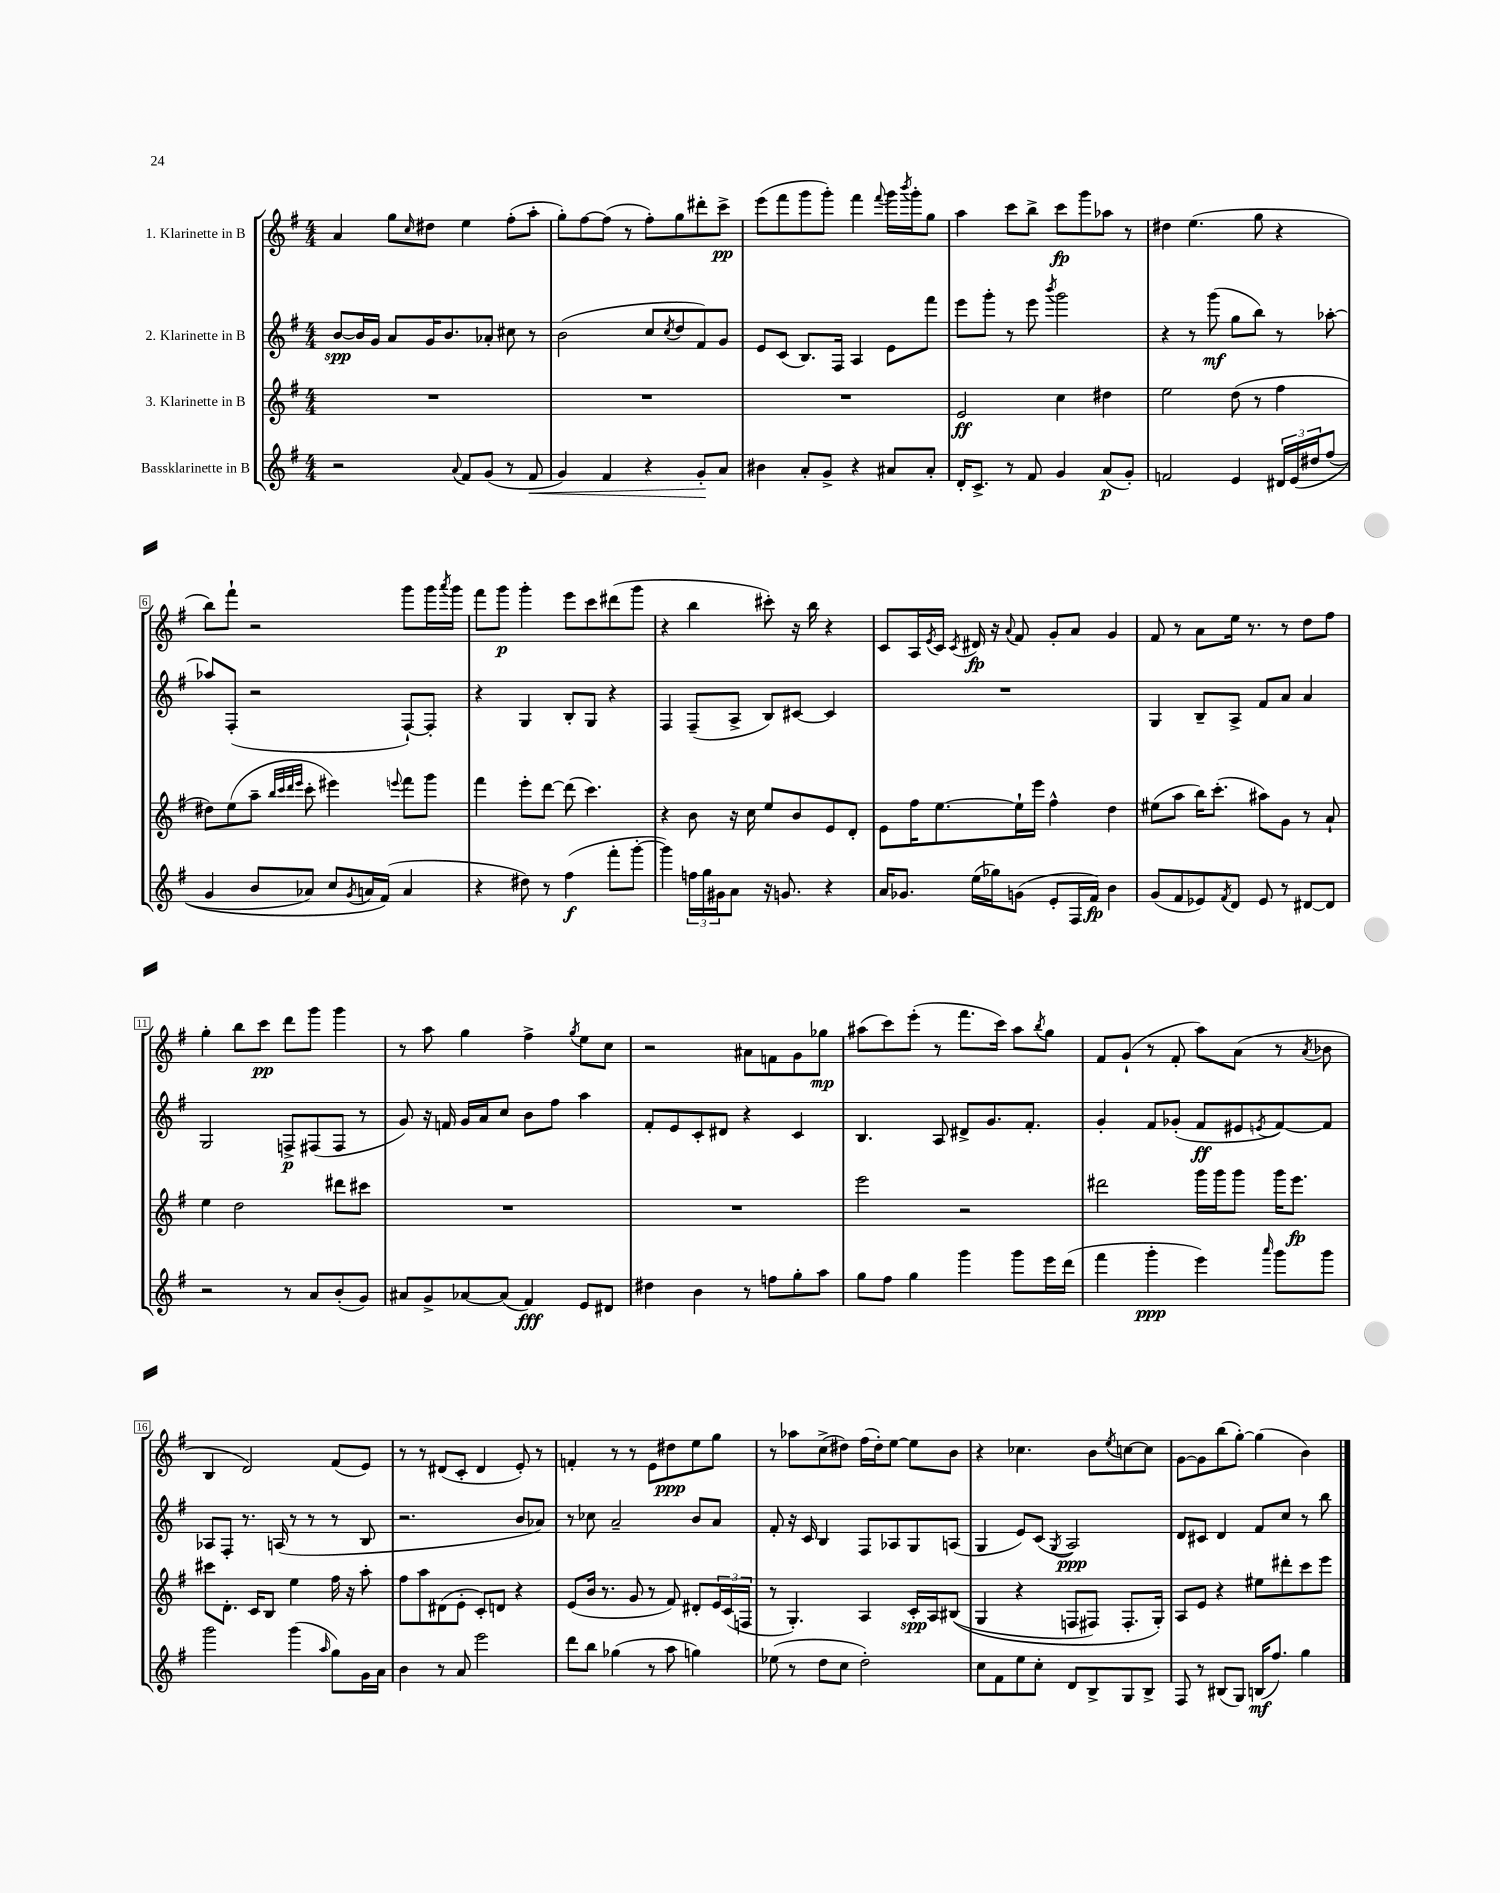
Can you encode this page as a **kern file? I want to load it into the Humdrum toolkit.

**kern	**kern	**kern	**kern
*staff4	*staff3	*staff2	*staff1
*clefG2	*clefG2	*clefG2	*clefG2
*k[f#]	*k[f#]	*k[f#]	*k[f#]
*M4/4	*M4/4	*M4/4	*M4/4
2r	1r	[8b/L	4a/
.	.	16b/]L	.
.	.	16g/JJ	.
.	.	8a/L	8gg\L
.	.	.	16qqcc/
.	.	16g/K	8dd#\J
.	.	8.b/	.
8qqa/	.	.	.
8f#/L	.	.	4ee\
(8g/J	.	8a-'/J	.
8r	.	8cc#\	(8ff#'\L
8f#/	.	8r	8aa'\J
=	=	=	=
4g/)	1r	(2b\	8gg'\L)
.	.	.	[8ff#\
4f#/	.	.	(8ff#\]J
.	.	.	8r
4r	.	8cc/L	8ff#'\L)
.	.	8qcc/	.
.	.	8dd/	8gg\
8g'/L	.	8f#/)	8ddd#'\
8a/J	.	8g/J	8ccc^\J
=	=	=	=
4b#\	1r	8e/L	(8eee\L
.	.	(8c/J	8fff#\
8a'/L	.	8.B/L)	8ggg\
8g^/J	.	.	8ggg'\J)
.	.	16F#/Jk	.
4r	.	4A/	4fff#\
.	.	.	8qqfff#/
8a#/L	.	8e\L	16ggg\LL
.	.	.	8qbbb/
.	.	.	16ggg'\J
8a#'/J	.	8fff#\J	8gg\J
=	=	=	=
16d'/LK	2e/	8eee\L	4aa\
8.c^/J	.	.	.
.	.	8ggg'\J	.
8r	.	8r	8ccc\L
8f#/	.	8eee\	8bb^\J
.	.	8qbbb/	.
4g/	4cc\	2ggg\	8ccc\L
.	.	.	8ggg\
(8a/L	4dd#\	.	8aa-\J
8g'/J)	.	.	8r
=	=	=	=
2f/	2ee\	4r	4dd#\
.	.	8r	(4.ee\
.	.	(8ggg\	.
4e/	(8dd\	8gg\L	.
.	8r	8bb\J)	8gg\
24d#/LL	4ff#\	8r	4r
&(24e/	.	.	.
24dd#/J	.	.	.
(8ff#/J	.	[8aa-'\	.
=	=	=	=
4g/	8dd#\L)	8aa-/]L	8bb\L)
.	(8ee\	(8F#'/J	8fff#`\J
8b/L	8aa~\J	2r	2r
.	32qqbb/LLL	.	.
.	32qqccc/	.	.
.	32qqddd/	.	.
.	32qqeee/JJJ	.	.
8a-/J)	8ccc'\	.	.
8cc/L	4eee#\)	.	.
8qg/	.	.	.
16a/L	.	.	.
(16f#/JJ&)	.	.	.
.	8qqeee/	.	.
4a/	8fff#\L	[8F#`/L)	8ggg\L
.	8ggg\J	8F#'/]J	16ggg\L
.	.	.	8qaaa/
.	.	.	16ggg\JJ
=	=	=	=
4r	4fff#\	4r	8fff#\L
.	.	.	8ggg\J
8dd#\)	8eee'\L	4G/	4ggg'\
8r	[8ddd\J	.	.
(4ff#\	(8ddd\]	8B'/L	8eee\L
.	4.ccc\)	8G/J	8ccc\
8fff#'\L	.	4r	(8ddd#\
[8ggg'\J	.	.	8ggg\J
=	=	=	=
4ggg\])	4r	4F#/	4r
24ff\LL	8b\	(8F#~/L	4bb\
24gg\	.	.	.
24g#\J	.	.	.
8a\J	16r	8A^/J	.
.	16cc\	.	.
16r	8ee/L	8B/L)	8ccc#'\)
8.g/	.	.	.
.	8b/	[8c#/J	16r
.	.	.	16bb\
4r	8e/	4c#/]	4r
.	8d'/J	.	.
=	=	=	=
16a/LK	8e\L	1r	8c/L
8.g-/J	.	.	.
.	16ff#\K	.	16A/L
.	.	.	8qe/
.	[8.ee\	.	16c/JJ
.	.	.	8qc/
(16ee\LL	.	.	16d#/
16gg-\J)	.	.	16r
.	.	.	8qqa/
(8g\J	16ee`\]L	.	8f#/
.	16eee\JJ	.	.
8e'/L	4ff#^^\	.	8g'/L
16F#/L	.	.	8a/J
16f#/JJ)	.	.	.
4b\	4dd\	.	4g/
=	=	=	=
(8g/L	(8ee#\L	4G/	8f#/
8f#/	8aa\J	.	8r
8e-/)	16bb\LK)	8B~/L	8a\L
.	(8.ccc'\J	.	.
8qf#/	.	.	.
8d/J	.	8A^/J	16ee\Jk
.	.	.	8.r
8e-/	8aa#\L)	8f#/L	.
8r	8g\J	8a/J	8r
[8d#/L	8r	4a/	8dd\L
8d#/]J	8a`/	.	8ff#\J
=	=	=	=
2r	4ee\	2G/	4gg'\
.	2dd\	.	8bb\L
.	.	.	8ccc\J
8r	.	8F^/L	8ddd\L
8a/L	.	(8F#/	8ggg\J
(8b'/	8ddd#\L	8F#/J	4ggg\
8g/J)	8ccc#\J	8r	.
=	=	=	=
8a#/L	1r	8g/)	8r
8g^/	.	16r	8aa\
.	.	16f/	.
[8a-/	.	16g/LL	4gg\
.	.	16a/J	.
(8a-/]J	.	8cc/J	.
4f#/)	.	8b\L	4ff#^\
.	.	8ff#\J	.
.	.	.	8qgg/
8e/L	.	4aa\	8ee\L
8d#/J	.	.	8cc\J
=	=	=	=
4dd#\	1r	8f#'/L	2r
.	.	8e/	.
4b\	.	8c'/	.
.	.	8d#/J	.
8r	.	4r	8a#\L
8ff\L	.	.	8f\
8gg'\	.	4c/	8g\
8aa\J	.	.	8gg-\J
=	=	=	=
8gg\L	2eee\	4.B/	(8aa#\L
8ff#\J	.	.	8ccc\)
4gg\	.	.	(8eee'\J
.	.	8A/	8r
4ggg\	2r	8d#^/L	8.fff#\L
.	.	8.g/	.
.	.	.	16ccc\Jk)
8ggg\L	.	.	8aa#\L
.	.	8.f#'/J	.
.	.	.	8qbb/
16eee\L	.	.	8gg\J
(16ddd\JJ	.	.	.
=	=	=	=
4fff#\	2ddd#\	4g'/	8f#/L
.	.	.	(8g`/J
4ggg'\	.	8f#/L	8r
.	.	(8g-'/J	8f#'/
4eee\)	16ggg\LL	8f#/L	8aa\L)
.	16ggg\J	.	.
.	8ggg\J	8e#/	(8a\J
16qqaaa/	.	8qe/	.
8ggg\L	16ggg\LK	[8f#/)	8r
.	8.eee\J	.	.
.	.	.	8qa/
8ggg\J	.	8f#/]J	8b-\
=	=	=	=
2ggg\	8ccc#\L	8A-/L	4B/
.	8.d'\J	8F#'/J	.
.	.	8.r	2d/)
.	16c/LK	.	.
.	8B/J	.	.
.	.	(16A/	.
(4ggg\	4ee\	8r	.
.	.	8r	.
16qqaa/	.	.	.
8gg\L)	16ff#\	8r	(8f#/L
.	16r	.	.
16g\L	8aa'\	8B/	8e/J)
16a\JJ	.	.	.
=	=	=	=
4b\	8ff#\L	2.r	8r
.	8aa\	.	8r
8r	(8d#\	.	(8d#/L
8a/	8e'\J	.	8c'/J
2eee\	8c'/L)	.	4d#/
.	8d/J	.	.
.	4r	8b/L	8e'/)
.	.	8a-/J)	8r
=	=	=	=
8ddd\L	(8e/L	8r	4f'/
8bb\J	16b/Jk	8cc-\	.
.	8.r	.	.
(4gg-\	.	2a~/	8r
.	8g/	.	8r
8r	8r	.	8e\L
8aa\	8f#/)	.	8dd#\
4gg\)	8d#'/L	8b/L	8ee\
.	24e/L	8a/J	8gg\J
.	(24c/	.	.
.	24F/JJ	.	.
=	=	=	=
(8ee-\	8r	8f#'/	8r
8r	4.G'/)	16r	8aa-\L
.	.	16c/	.
8dd\L	.	4B/	(8cc^\
8cc\J	.	.	8dd#\J)
2dd'\)	4A/	8F#/L	(16ff#\LL
.	.	.	16dd#'\J)
.	.	8A-/	[8ee\J
.	16c'/LL	8G/	8ee\]L
.	16A/J	.	.
.	&((8B#/J	(8A/J	8b\J
=	=	=	=
8cc\L	4G/	4G/	4r
8f#\	.	.	.
8ee\	4r	8e/L)	4.cc-\
8cc'\J	.	(8c/J	.
.	.	8qG/	.
8d/L	8F/L	2A/)	.
8B^/	8F#/J)	.	8b\L
.	.	.	8qee/
8G/	8.F#'/L	.	[8cc\
8B^/J	.	.	8cc\]J
.	16G'/Jk&)	.	.
=	=	=	=
8F#/	8A/L	8d/L	[8g\L
8r	8e/J	8c#/J	8g\]
(8B#/L	4r	4d/	(8bb\
8G/J)	.	.	[8gg'\J)
(16B/LK	8ee#\L	8f#/L	(4gg\]
8.ff#/J)	.	.	.
.	8ddd#'\	8cc/J	.
4gg\	8ccc\	8r	4b\)
.	8eee\J	8bb\	.
==	==	==	==
*-	*-	*-	*-
